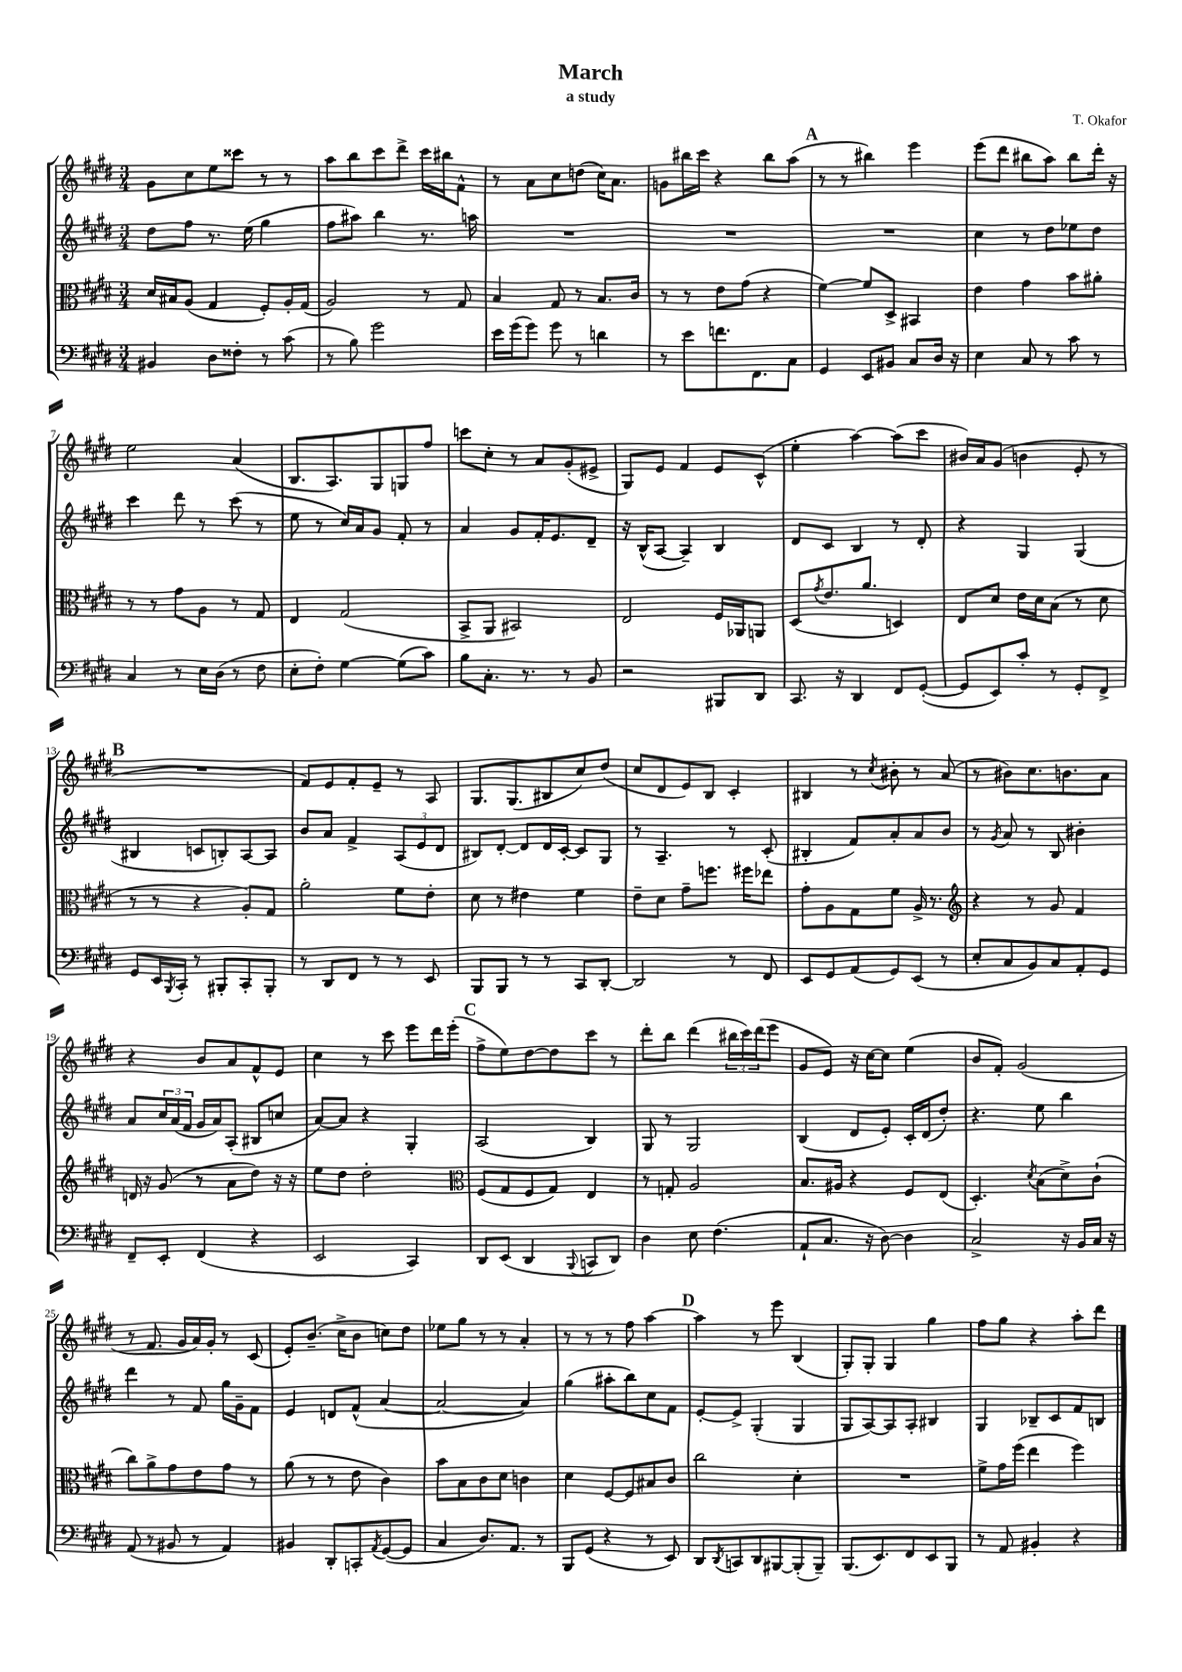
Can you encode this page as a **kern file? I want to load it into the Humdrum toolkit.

**kern	**kern	**kern	**kern
*staff4	*staff3	*staff2	*staff1
*clefF4	*clefC3	*clefG2	*clefG2
*k[f#c#g#d#]	*k[f#c#g#d#]	*k[f#c#g#d#]	*k[f#c#g#d#]
*M3/4	*M3/4	*M3/4	*M3/4
4BB#	16d#	8dd#	8g#
.	16B#	.	.
.	(8A	8ff#	8cc#
8D#	4G#	8.r	8ee
8F##'	.	.	8ccc##
.	.	(16ee	.
8r	8F#')	4gg#	8r
(8c#	16A'	.	8r
.	(16G#	.	.
=	=	=	=
8r	2A)	8ff#	8aa
8B)	.	8aa#)	8bb
2g#	.	4bb	8ccc#
.	.	.	8ddd#^
.	8r	8.r	16ccc#
.	.	.	16bb#
.	8G#	.	8f#^^
.	.	16aa	.
=	=	=	=
16e	4B	2.r	8r
(16g#	.	.	.
8g#)	.	.	8a
8g#	8G#	.	8cc#
8r	8r	.	(8dd
4d	8.B	.	16cc#)
.	.	.	8.a
.	16c#	.	.
=	=	=	=
8r	8r	2.r	8g
8e	8r	.	16bb#
.	.	.	16ccc#
8.f	8e	.	4r
.	(8g#	.	.
8.FF#	.	.	.
.	4r	.	8bb#
8C#	.	.	(8aa
=	=	=	=
4GG#	[4f#)	2.r	8r
.	.	.	8r
8EE	8f#]	.	4bb#)
8BB#	8D#^	.	.
8C#	4BB#	.	4eee
16D#	.	.	.
16r	.	.	.
=	=	=	=
4E	4e	4cc#	(8eee
.	.	.	8ddd#
8C#	4g#	8r	8bb#
8r	.	8dd#	8aa)
8c#	8b	8ee-	8bb#
8r	8a#'	8dd#	16ddd#'
.	.	.	16r
=	=	=	=
4C#	8r	4ccc#	2ee
.	8r	.	.
8r	8g#	8ddd#	.
16E	8A	8r	.
(16D#	.	.	.
8r	8r	(8ccc#	(4a
8F#	8G#	8r	.
=	=	=	=
8E'	4E	8ee	8.B
8F#')	.	8r	.
.	.	.	8.A)
[4G#	(2G#	16cc#)	.
.	.	16a	.
.	.	8g#	8G#
(8G#]	.	8f#'	8G
8c#)	.	8r	8ff#
=	=	=	=
8B	8BB^	4a	8ccc
8.C#'	8AA	.	8cc#'
.	2BB#)	8g#	8r
8.r	.	.	.
.	.	16f#'	8a
.	.	8.e	.
8r	.	.	(8g#'
8BB	.	8d#~	8e#^
=	=	=	=
2r	2E	16r	8G#)
.	.	(16B^^	.
.	.	[8A	8e
.	.	4A~])	4f#
8BBB#	16F#	4B	8e
.	16AA-	.	.
8DD#	8AA	.	(8c#^^
=	=	=	=
8.CC#	(8D#	8d#	4ee'
.	8qg#	.	.
.	8.e	8c#	.
16r	.	.	.
4DD#	.	4B	[4aa)
.	8.a	.	.
8FF#	4D)	8r	(8aa]
([8GG#'	.	8d#'	8ccc#
=	=	=	=
8GG#]	8E	4r	16b#)
.	.	.	16a
8EE)	8d#	.	(8g#
8c#'	16e	4G#	4b
.	16d#	.	.
8r	(8B	.	.
8GG#'	8r	(4G#	8e'
8FF#^	8d#	.	8r
=	=	=	=
8GG#	8r	4B#	2.r
16EE	8r	.	.
8qBBB	.	.	.
16CC#'	.	.	.
8r	4r	8c	.
8BBB#'	.	8B')	.
8CC#'	8A')	[8A	.
8BBB#'	8G#	8A]	.
=	=	=	=
8r	2a'	8b	8f#)
8DD#	.	8a	8e
8FF#	.	4f#^	8f#'
8r	.	.	8e~
8r	8f#	(12A	8r
.	.	12e	.
8EE	8e'	.	8A
.	.	12d#	.
=	=	=	=
8BBB	8d#	8B#)	8.G#
8BBB	8r	[8d#'	.
.	.	.	(8.G#
8r	4e#	8d#]	.
8r	.	16d#	8B#
.	.	[16c#'	.
8CC#	4f#	8c#]	8cc#)
[8DD#'	.	8G#	(8dd#
=	=	=	=
2DD#]	8e~	8r	8cc#
.	8d#	4.A~	8d#
.	8g#~	.	8e)
.	8.ff	.	8B
8r	.	8r	4c#'
.	16ff#	.	.
8FF#	8ee-	(8c#'	.
=	=	=	=
8EE	8g#'	4B#'	4B#
8GG#	8A	.	.
(8AA	8G#	8f#)	8r
.	.	.	8qcc#
8GG#)	8f#	8a'	8b#'
(8EE	16A^	8a	8r
.	8.r	.	.
8r	.	8b	(8a
=	=	=	=
*	*clefG2	*	*
8E'	4r	8r	8r
.	.	8qg#	.
8C#	.	8a	8b#)
8BB)	8r	8r	8.cc#
8C#	8g#	8B	.
.	.	.	8.b
8AA'	4f#	4b#'	.
8GG#	.	.	8a
=	=	=	=
8FF#~	16d	8a	4r
.	16r	.	.
8EE'	(8g#	24cc#	.
.	.	(24a	.
.	.	24f#	.
(4FF#	8r	16g#	8b
.	.	16a)	.
.	8a	(8A'	8a
4r	8dd#)	8B#	8f#^^
.	16r	8cc	8e
.	16r	.	.
=	=	=	=
2EE	8ee	[8a)	4cc#
.	8dd#	8a]	.
.	2dd#'	4r	8r
.	.	.	8ccc#
4CC#)	.	4G#'	8eee
.	.	.	16ddd#
.	.	.	(16eee'
=	=	=	=
*	*clefC3	*	*
8DD#	(8F#	(2A	8ff#^
(8EE	8G#	.	8ee)
4DD#	8F#	.	[8dd#
.	8G#)	.	8dd#]
8qqBBB	.	.	.
8CC	4E	4B)	8ccc#
8DD#)	.	.	8r
=	=	=	=
4D#	8r	8G#	8ddd#'
.	8G'	8r	8bb
8E	2A	2G#	(4ddd#
(4.F#	.	.	.
.	.	.	24bb#
.	.	.	24ccc#)
.	.	.	(24ddd#
.	.	.	8eee
=	=	=	=
8AA`	8.B	(4B	8g#
8.C#	.	.	8e)
.	16A#	.	.
.	4r	8d#	16r
16r	.	.	[16cc#
[8D#)	.	8e')	8cc#]
4D#]	8F#	16c#'	(4ee
.	.	(16d#	.
.	(8E	8dd#')	.
=	=	=	=
2C#^	4.D#')	4.r	8b
.	.	.	8f#')
.	.	.	(2g#
.	8qd#	.	.
.	(8B	8ee	.
16r	8d#^)	4bb	.
16BB	.	.	.
16C#	(8c#`	.	.
16r	.	.	.
=	=	=	=
(8AA	8cc#)	4ddd#	8r
8r	8a^	.	8.f#
8BB#	8g#	8r	.
.	.	.	16g#
8r	8e	8f#	16a)
.	.	.	16g#'
4AA)	8g#	16gg#	8r
.	.	16g#~	.
.	8r	8f#	(8c#
=	=	=	=
4BB#	(8a	4e	8e')
.	8r	.	(8.b~
8DD#'	8r	8d	.
.	.	.	16cc#^
8CC'	8e	(8f#^^	8b
8qAA	.	.	.
([8GG#	4c#)	[4a	8cc)
8GG#]	.	.	8dd#
=	=	=	=
4C#	8b	2a_	8ee-
.	8B	.	8gg#
8.D#)	8c#	.	8r
.	8d#	.	8r
8.AA	.	.	.
.	4c	4a])	4a'
8r	.	.	.
=	=	=	=
8BBB	4d#	(4gg#	8r
(8GG#	.	.	8r
4r	[8F#	8aa#'	8r
.	8F#]	8bb)	8ff#
8r	8B#	8cc#	[4aa
8EE)	8c#	8f#	.
=	=	=	=
8DD#	2cc#	[8e'	4aa]
8qDD#	.	.	.
8CC	.	8e^]	.
8DD#	.	(4G#'	8r
[8BBB#	.	.	8eee
(8BBB#']	4d#'	4G#	(4B
8BBB#~)	.	.	.
=	=	=	=
(8.BBB	2.r	8G#	8G#')
.	.	[8A)	8G#'
8.EE)	.	.	.
.	.	8A]	4G#
8FF#	.	8A'	.
8EE	.	4B#	4gg#
8BBB	.	.	.
=	=	=	=
8r	8f#^	4G#	8ff#
8AA	16g#	.	8gg#
.	(16ff#	.	.
4BB#'	4ee	8B-~	4r
.	.	8c#	.
4r	4ff#)	8f#	8aa'
.	.	8B	8ddd#
==	==	==	==
*-	*-	*-	*-
